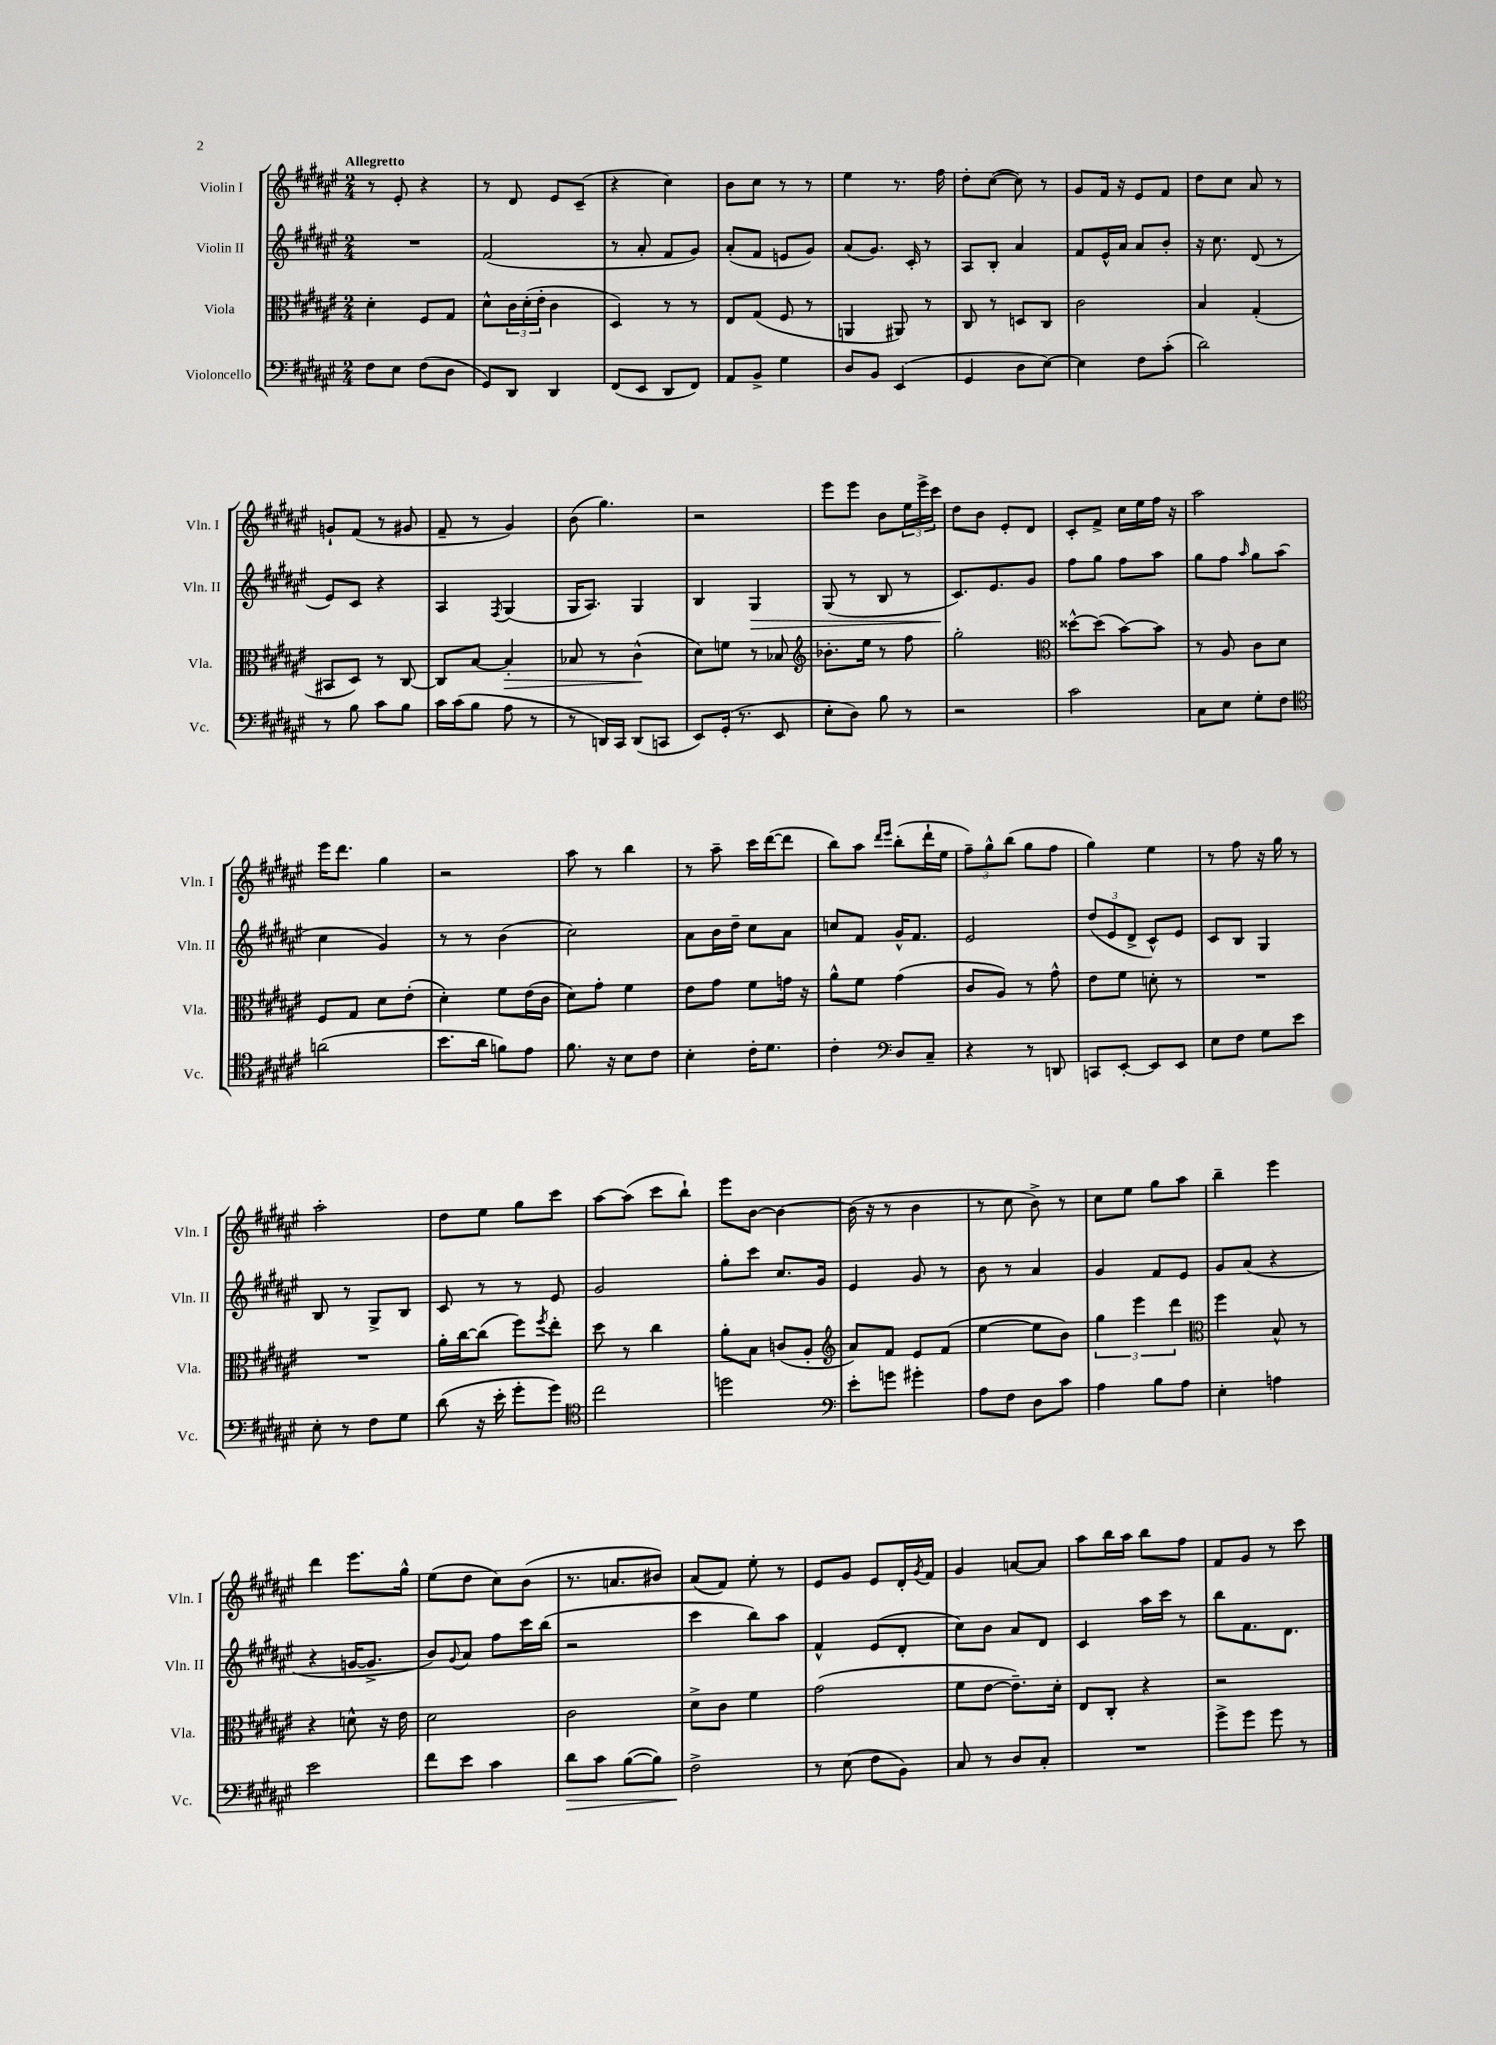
<<
\new StaffGroup <<
\new Staff = "s0" \with { instrumentName = "Violin I" shortInstrumentName = "Vln. I" } {
    \clef treble \key fis \major \numericTimeSignature \time 2/4 \tempo "Allegretto"
    r8 eis'8-. r4 |
    r8 dis'8 eis'8 cis'8--( |
    r4 cis''4) |
    b'8 cis''8 r8 r8 |
    eis''4 r8. fis''16 |
    dis''8-. cis''8~( cis''8) r8 |
    gis'8 fis'16 r16 eis'8 fis'8 |
    dis''8 cis''8 ais'8 r8 |
    g'8-! fis'8( r8 gis'8 |
    fis'8-- r8 gis'4) |
    b'8( gis''4.) |
    r2 |
    eis'''8 eis'''8 b'8 \tuplet 3/2 { eis''16 eis'''16-> cis'''16 } |
    dis''8 b'8 eis'8-. dis'8 |
    cis'8-. fis'8-> cis''16 eis''16 fis''16 r16 |
    ais''2 |
    eis'''16 dis'''8. gis''4 |
    r2 |
    ais''8 r8 b''4 |
    r8 ais''8-- cis'''16 dis'''16~( dis'''8 |
    b''8) ais''8 \grace { dis'''16 eis'''16 } b''8-.( dis'''16-! eis''16 |
    \tuplet 3/2 { fis''8--) gis''8-^ b''8( } gis''8 fis''8 |
    gis''4) eis''4 |
    r8 fis''8 r16 gis''16 r8 |
    ais''2-. |
    dis''8 eis''8 gis''8 cis'''8 |
    ais''8~ ais''8( cis'''8 b''8-!) |
    eis'''8 b'8~ b'4~ |
    b'16( r16 r8 b'4 |
    r8 cis''8 b'8->) r8 |
    cis''8 eis''8 gis''8 ais''8 |
    b''4-- eis'''4 |
    dis'''4 eis'''8. gis''16-^ |
    eis''8( dis''8 cis''8) b'8( |
    r8. a'8. bis'8) |
    ais'8( fis'8) eis''8-. r8 |
    eis'8 gis'8 eis'8 dis'16-. \acciaccatura { gis'8 } fis'16 |
    gis'4 a'8~ a'8 |
    ais''8 b''16 ais''16 b''8 fis''8 |
    fis'8 gis'8 r8 cis'''8 \bar "|." |
}
\new Staff = "s1" \with { instrumentName = "Violin II" shortInstrumentName = "Vln. II" } {
    \clef treble \key fis \major \numericTimeSignature \time 2/4
    R2 |
    fis'2( |
    r8 ais'8-. fis'8 gis'8) |
    ais'8-.( fis'8 e'8 gis'8) |
    ais'8( gis'8.) cis'16-. r8 |
    ais8 b8-. ais'4 |
    fis'8 eis'16-^ ais'16 ais'8 b'8-. |
    r16 cis''8. dis'8( r8 |
    eis'8) cis'8 r4 |
    ais4 \acciaccatura { fis8 } gis4( |
    gis16 ais8.) gis4 |
    b4 gis4\> |
    gis8( r8 b8 r8 |
    cis'8.\!) eis'8. gis'8 |
    fis''8 gis''8 fis''8 ais''8 |
    gis''8 fis''8 \grace { ais''16 } gis''8 ais''8( |
    cis''4 gis'4) |
    r8 r8 b'4( |
    cis''2) |
    ais'8 b'16 dis''16-- cis''8 ais'8 |
    c''8 fis'8 gis'16-^ fis'8. |
    eis'2 |
    \tuplet 3/2 { dis''8( eis'8 dis'8-> } cis'8-^) eis'8 |
    cis'8 b8 gis4 |
    b8 r8 gis8-> b8 |
    cis'8 r8 r8 eis'8 |
    gis'2 |
    gis''8-. cis'''8 cis''8. gis'16 |
    eis'4 gis'8 r8 |
    b'8 r8 ais'4 |
    gis'4 fis'8 eis'8 |
    gis'8 ais'8( r4 |
    r4 g'16~ g'8.-> |
    b'8) \appoggiatura { gis'8 } ais'8 fis''8 cis'''16 b''16( |
    r2 |
    cis'''4 b''8) ais''8 |
    fis'4-^ eis'8( dis'8-. |
    cis''8) b'8 ais'8 dis'8 |
    cis'4 ais''16 cis'''16 r8 |
    b''8 fis'8. dis'8. \bar "|." |
}
\new Staff = "s2" \with { instrumentName = "Viola" shortInstrumentName = "Vla." } {
    \clef alto \key fis \major \numericTimeSignature \time 2/4
    dis'4-. fis8 gis8 |
    dis'8-^ \tuplet 3/2 { cis'16 dis'16-.( eis'16-. } cis'4 |
    dis4) r8 r8 |
    eis8 gis8( fis8 r8 |
    a,4 ais,8) r8 |
    cis8 r8 d8 cis8 |
    cis'2 |
    b4 gis4-.( |
    bis,8 dis8) r8 cis8~ |
    cis8 b8~ b4-.\> |
    bes8 r8 cis'4-^\!( |
    dis'8) f'8 r8 bes8 |
    \clef treble bes'8.-. eis''16 r8 fis''8 |
    gis''2-. |
    \clef alto disis''8~-^ disis''8( b'8~) b'8 |
    r8 ais8 cis'8 dis'8 |
    fis8 gis8 dis'8 eis'8-.( |
    dis'4-.) fis'8 eis'16( cis'16 |
    dis'8) gis'8-. fis'4 |
    eis'8 gis'8 fis'8 g'16 r16 |
    ais'8-^ fis'8 gis'4( |
    cis'8 ais8) r8 gis'8-^ |
    eis'8 fis'8 d'8-. r8 |
    R2 |
    R2 |
    ais'16-. cis''16~ cis''8( fis''8) \acciaccatura { fis''8 } eis''8-. |
    dis''8 r8 cis''4 |
    ais'8-. b8 c'8( ais8-. |
    \clef treble ais'8) fis'8 eis'8 fis'8( |
    eis''4~ eis''8 b'8) |
    \tuplet 3/2 { gis''4 eis'''4 dis'''4 } |
    \clef alto fis''4 b8-^ r8 |
    r4 d'8-^ r16 eis'16 |
    dis'2 |
    cis'2 |
    dis'8-> cis'8 fis'4 |
    gis'2( |
    fis'8 eis'8~ eis'8.--) dis'16-. |
    eis8 cis8-. r4 |
    r2 \bar "|." |
}
\new Staff = "s3" \with { instrumentName = "Violoncello" shortInstrumentName = "Vc." } {
    \clef bass \key fis \major \numericTimeSignature \time 2/4
    fis8 eis8 fis8( dis8 |
    gis,8) dis,8 dis,4 |
    fis,8( eis,8 dis,8 fis,8) |
    ais,8 b,8-> gis4 |
    dis8 b,8 eis,4( |
    gis,4 dis8 eis8~) |
    eis4 fis8 cis'8-.( |
    dis'2) |
    r8 b8 cis'8 b8 |
    cis'16 cis'16( b8 ais8 r8 |
    r8 d,16) cis,16 d,8( c,8 |
    eis,8) gis,16-.( r8. eis,8 |
    eis8-. dis8) b8 r8 |
    r2 |
    cis'2 |
    cis8 eis8 gis8-. fis8 |
    \clef tenor a'2( |
    b'8. ais'16 f'8) eis'8 |
    fis'8. r16 b8 cis'8 |
    b4-. cis'16-. dis'8. |
    cis'4-. \clef bass dis8 cis8-- |
    r4 r8 d,8 |
    c,8 eis,8~-. eis,8 eis,8 |
    eis8 fis8 gis8 eis'8 |
    eis8-. r8 fis8 gis8 |
    dis'8( r16 eis'16-. gis'8-. gis'8) |
    \clef tenor cis''2 |
    d''2 |
    \clef bass eis'8-. g'8 gis'4-. |
    ais8 fis8 dis8 cis'8 |
    ais4 b8 ais8 |
    eis4-. a4 |
    eis'2 |
    fis'8 eis'8 cis'4 |
    dis'8\> cis'8 b8~( b8) |
    fis2->\! |
    r8 eis8( fis8 b,8) |
    cis8 r8 dis8 cis8-. |
    R2 |
    gis'8-> gis'8 gis'8 r8 \bar "|." |
}
>>
>>
\layout { \context { \Score \remove "Bar_number_engraver" } }
